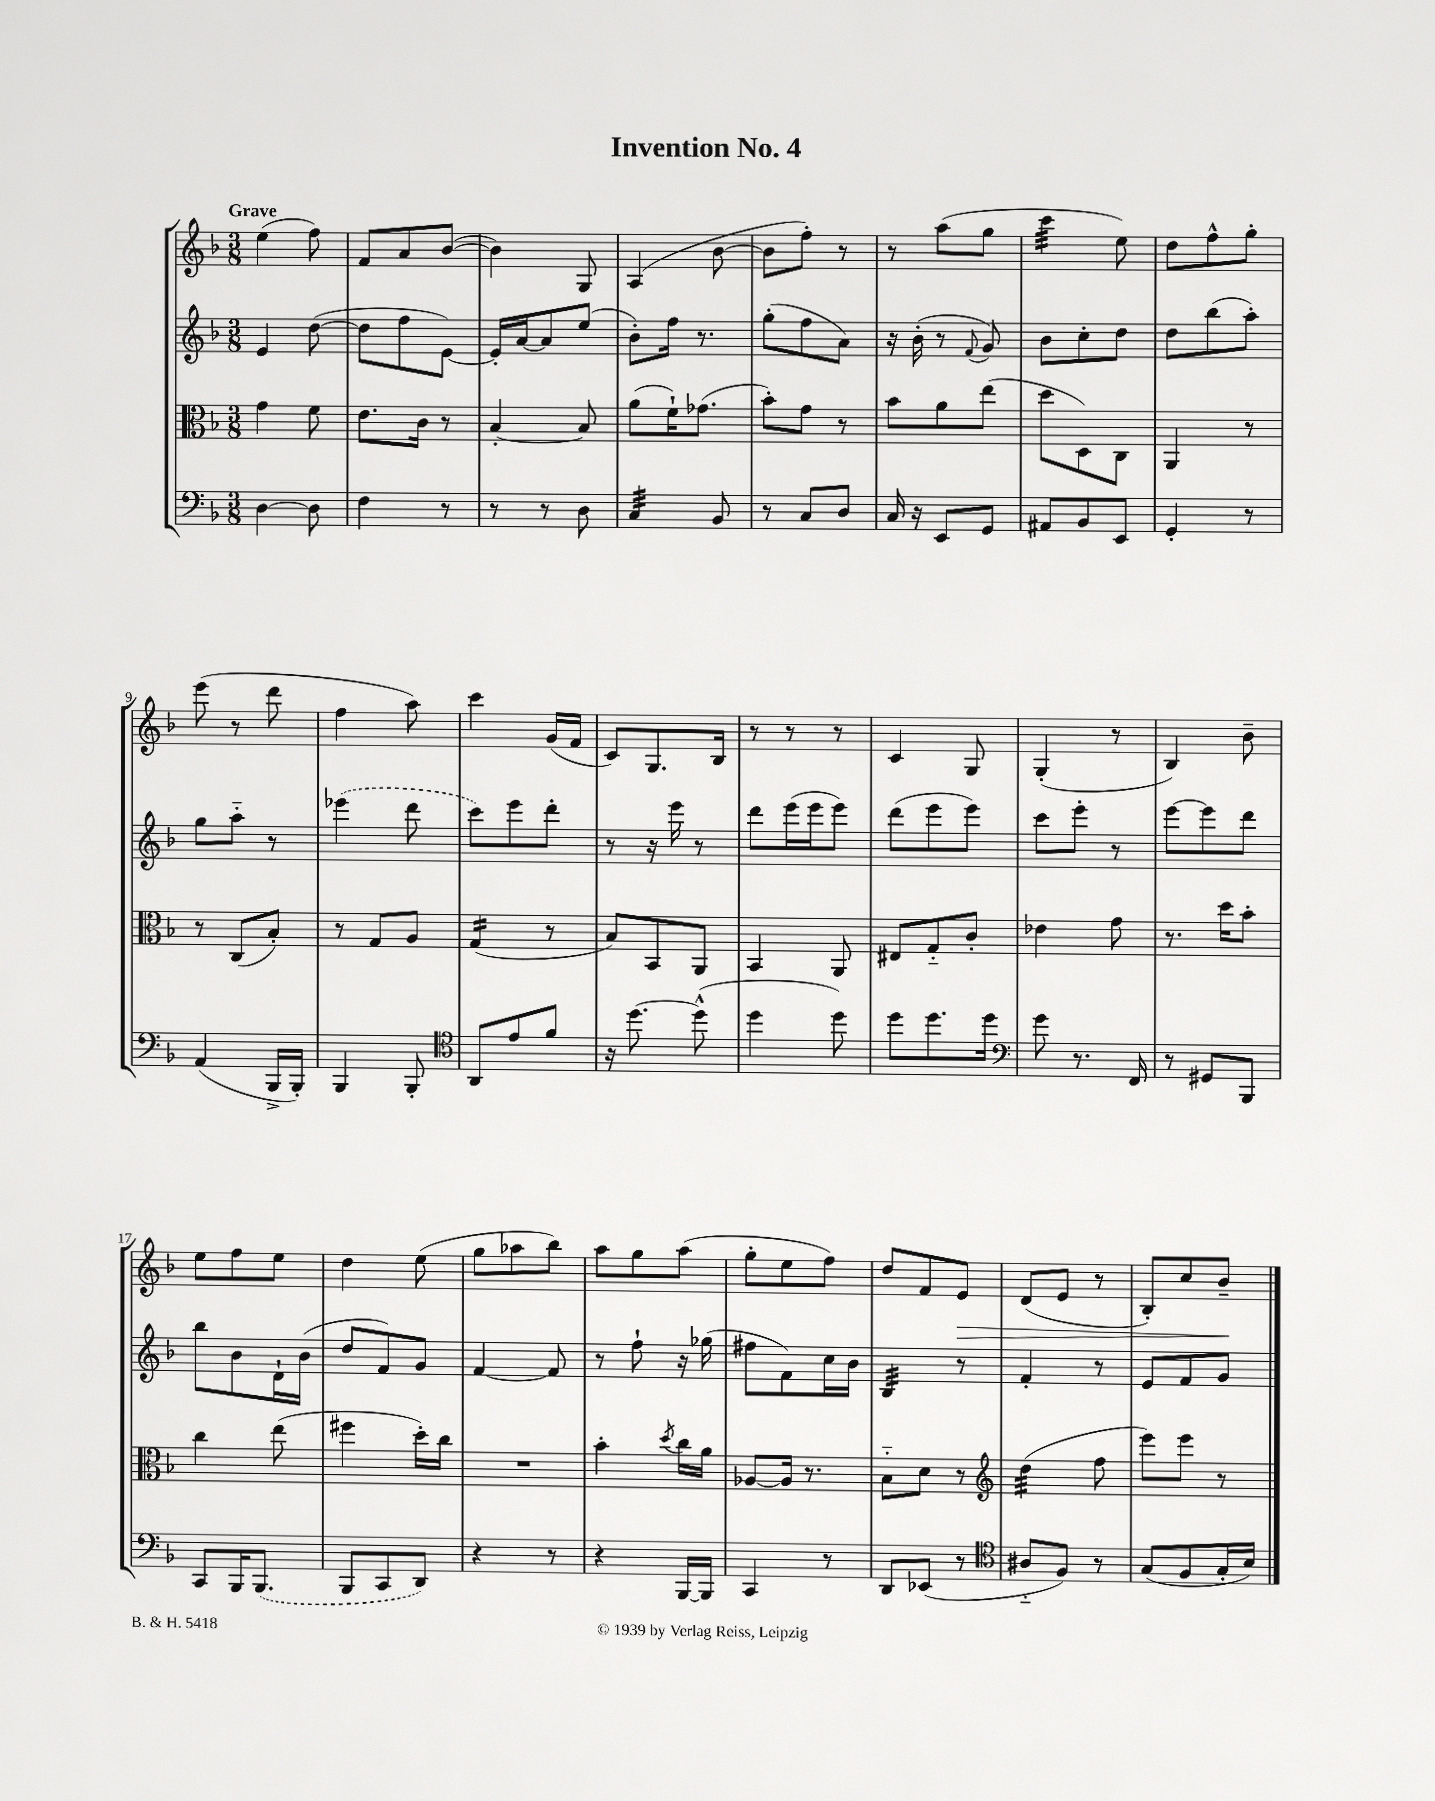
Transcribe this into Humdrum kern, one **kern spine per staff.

**kern	**kern	**kern	**kern
*staff4	*staff3	*staff2	*staff1
*clefF4	*clefC3	*clefG2	*clefG2
*k[b-]	*k[b-]	*k[b-]	*k[b-]
*M3/8	*M3/8	*M3/8	*M3/8
[4D	4g	4e	(4ee
8D]	8f	([8dd	8ff)
=	=	=	=
4F	8.e	8dd]	8f
.	.	8ff	8a
.	16c	.	.
8r	8r	[8e)	([8b-
=	=	=	=
8r	[4B-'	16e']	4b-])
.	.	[16a	.
8r	.	8a]	.
8D	8B-]	(8ee	8G
=	=	=	=
4C	(8a	8b-')	(4A
.	16f`)	16ff	.
.	(8.g-	8.r	.
8BB-	.	.	[8b-
=	=	=	=
8r	8b-')	(8gg'	8b-]
8C	8g	8ff	8ff')
8D	8r	8a)	8r
=	=	=	=
16C	8b-	16r	8r
16r	.	(16b-'	.
8EE	8a	8r	(8aa
.	.	8qqf	.
8GG	(8ee	8g)	8gg
=	=	=	=
8AA#	8dd	8b-	4ccc
8BB-	8D)	8cc'	.
8EE	8C	8dd	8ee)
=	=	=	=
4GG'	4AA	8dd	8dd
.	.	(8bb-	8ff^^
8r	8r	8aa')	8gg'
=	=	=	=
(4AA	8r	8gg	(8eee
.	(8C	8aa'~	8r
16BBB-^	8B-')	8r	8ddd
16BBB-')	.	.	.
=	=	=	=
4BBB-	8r	(4eee-	4ff
.	8G	.	.
8BBB-'	8A	8ddd	8aa)
=	=	=	=
*clefC4	*	*	*
8AA	(4G	8ccc)	4ccc
8e	.	8eee	.
8f	8r	8ddd'	(16g
.	.	.	16f
=	=	=	=
16r	8B-)	8r	8c)
[8.dd	.	.	.
.	8BB-	16r	8.G
.	.	16eee	.
(8dd^^]	8AA	8r	.
.	.	.	16B-
=	=	=	=
4dd	4BB-	8ddd	8r
.	.	(16eee	8r
.	.	16eee	.
8dd)	8AA	8eee)	8r
=	=	=	=
8dd	8E#	(8ddd	4c
8.dd	8G'~	8eee	.
.	8c'	8eee)	8G
16dd	.	.	.
=	=	=	=
*clefF4	*	*	*
8g	4e-	8ccc	(4G'
8.r	.	8eee'	.
.	8g	8r	8r
16FF	.	.	.
=	=	=	=
8r	8.r	[8eee	4B-)
8GG#	.	8eee]	.
.	16dd	.	.
8BBB-	8b-'	8ddd	8b-~
=	=	=	=
8CC	4cc	8bb-	8ee
16BBB-	.	8b-	8ff
(8.BBB-	.	.	.
.	(8ee	16d`	8ee
.	.	(16b-	.
=	=	=	=
8BBB-	4ff#	8dd	4dd
8CC	.	8f)	.
8DD)	16dd')	8g	(8ee
.	16cc	.	.
=	=	=	=
4r	4.r	[4f	8gg
.	.	.	8aa-
8r	.	8f]	8bb-)
=	=	=	=
4r	4b-'	8r	8aa
.	.	8ff`	8gg
.	8qdd	.	.
[16BBB-	16cc	16r	(8aa
16BBB-]	16a	(16gg-	.
=	=	=	=
4CC	[8A-	8ff#	8gg'
.	16A-]	8f)	8ee
.	8.r	.	.
8r	.	16cc	8ff)
.	.	16b-	.
=	=	=	=
8DD	8B-'~	4B-	8dd
(8EE-	8d	.	8f
8r	8r	8r	8e
=	=	=	=
*clefC4	*clefG2	*	*
8A#'~	(4dd	4f'	(8d
8F)	.	.	8e
8r	8ff	8r	8r
=	=	=	=
(8G	8eee)	8e	8B-')
8F	8eee	8f	8cc
16G'	8r	8g	8b-~
16B-)	.	.	.
==	==	==	==
*-	*-	*-	*-
